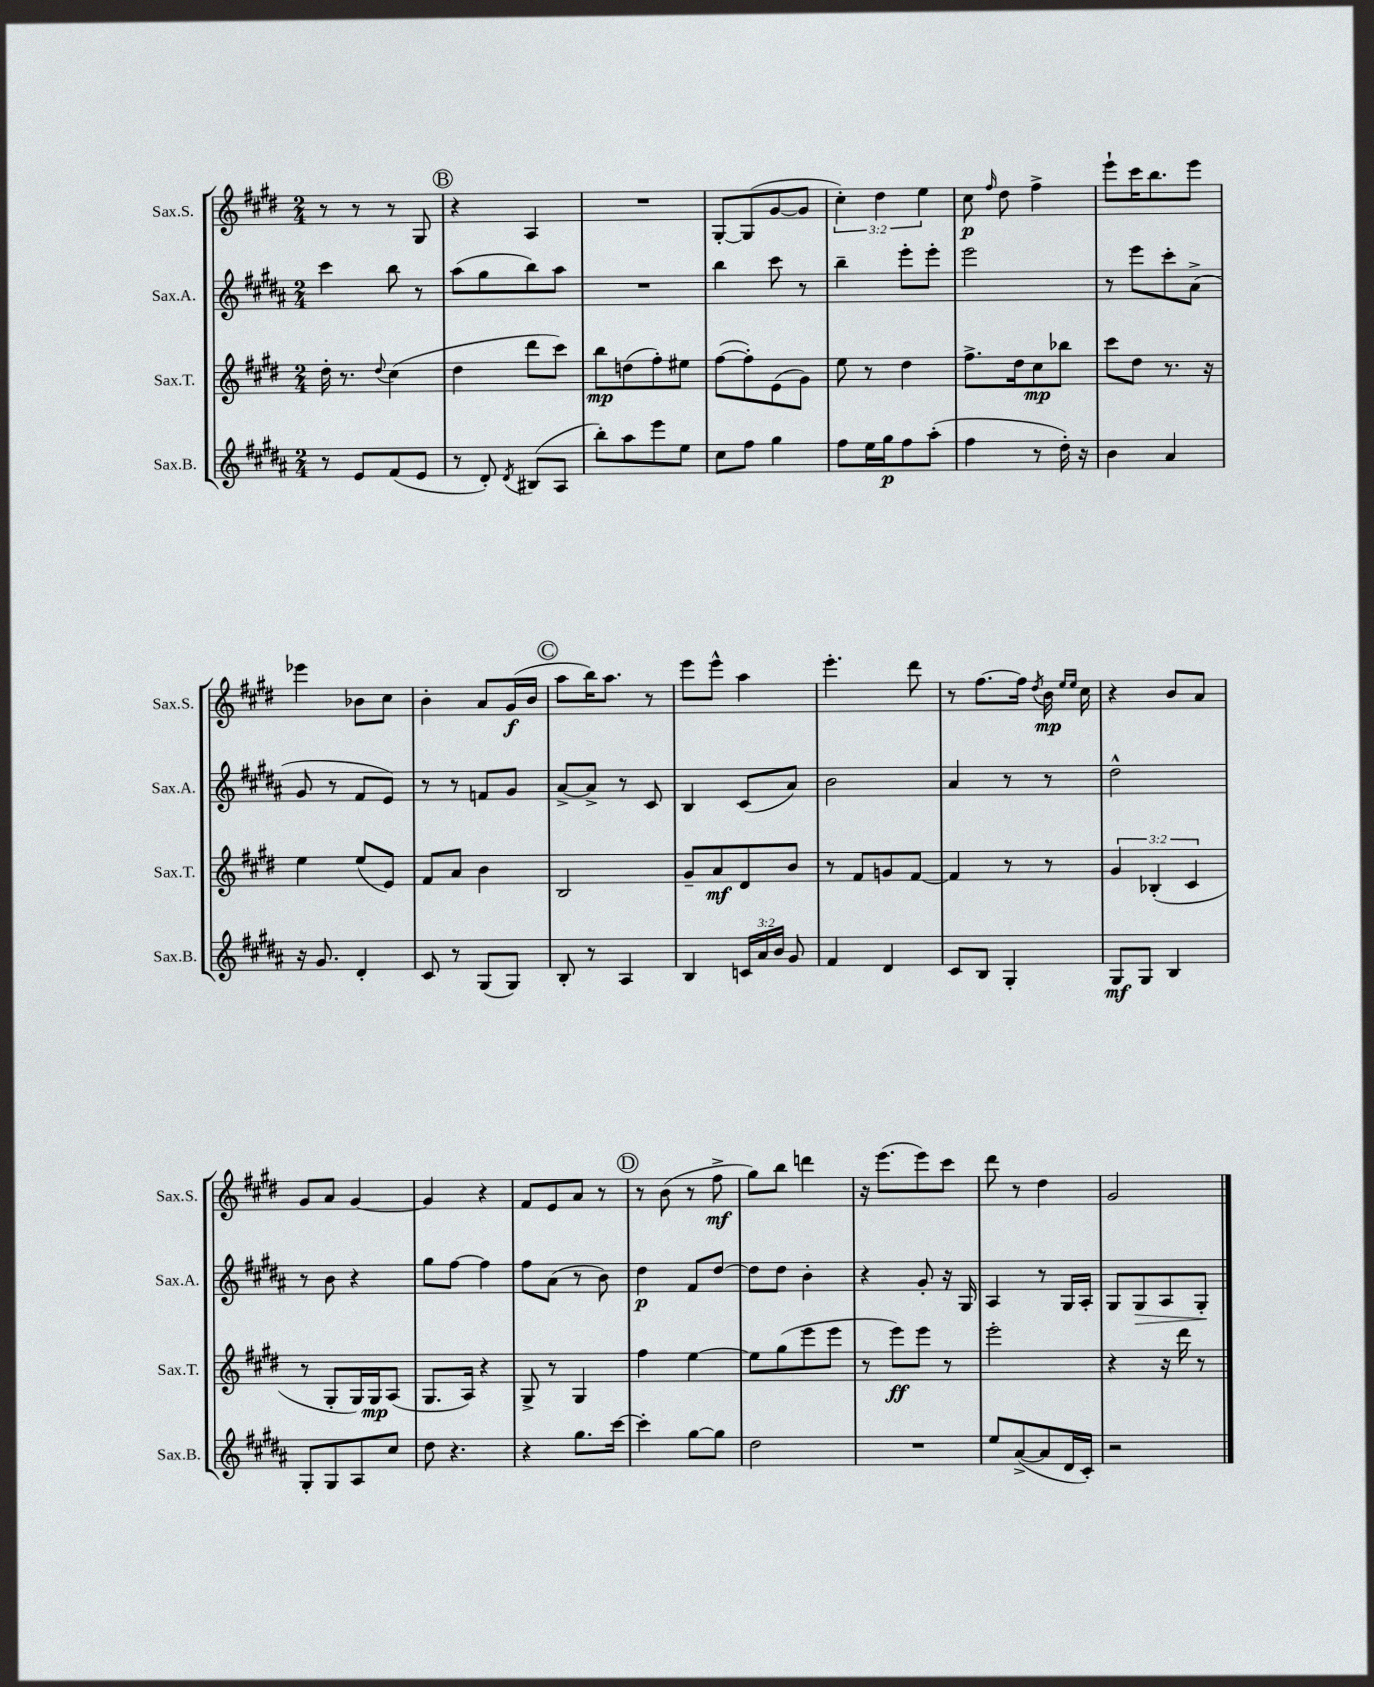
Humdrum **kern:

**kern	**dynam	**kern	**dynam	**kern	**dynam	**kern	**dynam
*part4	*part4	*part3	*part3	*part2	*part2	*part1	*part1
*staff4	*staff4	*staff3	*staff3	*staff2	*staff2	*staff1	*staff1
*I"Sax.B.	*	*I"Sax.T.	*	*I"Sax.A.	*	*I"Sax.S.	*
*I'Sax.B.	*	*I'Sax.T.	*	*I'Sax.A.	*	*I'Sax.S.	*
*clefG2	*	*clefG2	*	*clefG2	*	*clefG2	*
*k[f#c#g#d#a#]	*	*k[f#c#g#d#]	*	*k[f#c#g#d#a#]	*	*k[f#c#g#d#]	*
*M2/4	*	*M2/4	*	*M2/4	*	*M2/4	*
=69	=69	=69	=69	=69	=69	=69	=69
8r	.	16dd#'\	.	4ccc#\	.	8r	.
.	.	8.r	.	.	.	.	.
8e/L	.	.	.	.	.	8r	.
.	.	8qqdd#/	.	.	.	.	.
(8f#/	.	(4cc#\	.	8bb\	.	8r	.
8e/J	.	.	.	8r	.	8G#/	.
!!LO:REH:place=s1:t=B
=70	=70	=70	=70	=70	=70	=70	=70
8r	.	4dd#\	.	(8aa#\L	.	4r	.
8d#'/)	.	.	.	8gg#\	.	.	.
8qd#/	.	.	.	.	.	.	.
(8B#X/L	.	8ddd#\L	.	8bb\)	.	4A/	.
8A#/J	.	8ccc#\J)	.	8aa#\J	.	.	.
=71	=71	=71	=71	=71	=71	=71	=71
8bb'\L)	.	8bb\L	mp	2r	.	2r	.
8aa#\	.	(8ddn\	.	.	.	.	.
8eee\	.	8ff#'\)	.	.	.	.	.
8ee\J	.	8ee#X\J	.	.	.	.	.
=72	=72	=72	=72	=72	=72	=72	=72
8cc#\L	.	([8ff#\L	.	4bb\	.	[8G#'/L	.
8ff#\J	.	8ff#'\])	.	.	.	(8G#/]	.
4gg#\	.	(8e\	.	8ccc#\	.	[8g#/	.
.	.	8g#\J)	.	8r	.	8g#/J]	.
=73	=73	=73	=73	=73	=73	=73	=73
8ff#\L	.	8ee\	.	4bb~\	.	6cc#'\)	.
16ee\L	.	8r	.	.	.	.	.
.	.	.	.	.	.	6dd#\	.
16gg#\J	p	.	.	.	.	.	.
8ff#\	.	4dd#\	.	8eee'\L	.	.	.
.	.	.	.	.	.	6ee\	.
(8aa#'\J	.	.	.	8eee'\J	.	.	.
=74	=74	=74	=74	=74	=74	=74	=74
4ff#\	.	8.ff#^\L	.	2eee\	.	8cc#\	p
.	.	.	.	.	.	16qqff#/	.
.	.	.	.	.	.	8dd#\	.
.	.	16dd#\k	.	.	.	.	.
8r	.	8cc#\	mp	.	.	4ff#^\	.
16dd#'\)	.	8bb-X\J	.	.	.	.	.
16r	.	.	.	.	.	.	.
=75	=75	=75	=75	=75	=75	=75	=75
4b\	.	8ccc#\L	.	8r	.	8eee`\L	.
.	.	8dd#\J	.	8eee\L	.	16ccc#\K	.
.	.	.	.	.	.	8.bb\	.
4a#/	.	8.r	.	8ccc#'\	.	.	.
.	.	.	.	(8a#^\J	.	8eee\J	.
.	.	16r	.	.	.	.	.
!!LO:LB:g=z
=76	=76	=76	=76	=76	=76	=76	=76
16r	.	4ee\	.	8g#/	.	4eee-X\	.
8.g#/	.	.	.	.	.	.	.
.	.	.	.	8r	.	.	.
4d#'/	.	(8ee/L	.	8f#/L	.	8b-X\L	.
.	.	8e/J)	.	8e/J)	.	8cc#\J	.
=77	=77	=77	=77	=77	=77	=77	=77
8c#/	.	8f#/L	.	8r	.	4b'\	.
8r	.	8a/J	.	8r	.	.	.
(8G#/L	.	4b\	.	8fn/L	.	8a/L	.
8G#/J)	.	.	.	8g#/J	.	(16g#/L	f
.	.	.	.	.	.	16b/JJ	.
!!LO:REH:place=s1:t=C
=78	=78	=78	=78	=78	=78	=78	=78
8B'/	.	2B/	.	[8a#^/L	.	8aa\L	.
8r	.	.	.	8a#^/J]	.	16bb\K)	.
.	.	.	.	.	.	8.aa\J	.
4A#/	.	.	.	8r	.	.	.
.	.	.	.	8c#/	.	8r	.
=79	=79	=79	=79	=79	=79	=79	=79
4B/	.	8g#~/L	.	4B/	.	8eee\L	.
.	.	8a/	mf	.	.	8eee^^\J	.
24cn/LL	.	8d#/	.	(8c#/L	.	4aa\	.
24a#/	.	.	.	.	.	.	.
24b/JJ	.	.	.	.	.	.	.
8g#/	.	8b/J	.	8a#/J)	.	.	.
=80	=80	=80	=80	=80	=80	=80	=80
4f#/	.	8r	.	2b\	.	4.eee'\	.
.	.	8f#/L	.	.	.	.	.
4d#/	.	8gn/	.	.	.	.	.
.	.	[8f#/J	.	.	.	8ddd#\	.
=81	=81	=81	=81	=81	=81	=81	=81
8c#/L	.	4f#/]	.	4a#/	.	8r	.
8B/J	.	.	.	.	.	[8.ff#\L	.
4G#'/	.	8r	.	8r	.	.	.
.	.	.	.	.	.	16ff#\Jk]	.
.	.	.	.	.	.	8qdd#/	.
.	.	8r	.	8r	.	16b\	mp
.	.	.	.	.	.	16qqee/LL	.
.	.	.	.	.	.	16qqee/JJ	.
.	.	.	.	.	.	16cc#\	.
=82	=82	=82	=82	=82	=82	=82	=82
8G#/L	mf	6g#/	.	2dd#^^\	.	4r	.
8G#/J	.	.	.	.	.	.	.
.	.	(6B-X'/	.	.	.	.	.
4B/	.	.	.	.	.	8b/L	.
.	.	6c#/	.	.	.	.	.
.	.	.	.	.	.	8a/J	.
!!LO:LB:g=z
=83	=83	=83	=83	=83	=83	=83	=83
8G#'/L	.	8r	.	8r	.	8g#/L	.
8G#/	.	8G#'/L	.	8b\	.	8a/J	.
8A#/	.	16G#/L)	.	4r	.	[4g#/	.
.	.	16G#/J	mp	.	.	.	.
8cc#/J	.	(8A/J	.	.	.	.	.
=84	=84	=84	=84	=84	=84	=84	=84
8dd#\	.	8.G#/L	.	8gg#\L	.	4g#/]	.
4.r	.	.	.	[8ff#\J	.	.	.
.	.	16A/Jk)	.	.	.	.	.
.	.	4r	.	4ff#\]	.	4r	.
=85	=85	=85	=85	=85	=85	=85	=85
4r	.	8G#^/	.	8ff#\L	.	8f#/L	.
.	.	8r	.	(8a#\J	.	8e/	.
8.gg#\L	.	4G#/	.	8r	.	8a/J	.
.	.	.	.	8b\)	.	8r	.
[16ccc#\Jk	.	.	.	.	.	.	.
!!LO:REH:place=s1:t=D
=86	=86	=86	=86	=86	=86	=86	=86
4ccc#'\]	.	4ff#\	.	4dd#\	p	8r	.
.	.	.	.	.	.	(8b\	.
[8gg#\L	.	[4ee\	.	8f#/L	.	8r	.
8gg#\J]	.	.	.	[8dd#/J	.	8ff#^\	mf
=87	=87	=87	=87	=87	=87	=87	=87
2dd#\	.	8ee\L]	.	8dd#\L]	.	8gg#\L)	.
.	.	(8gg#\	.	8dd#\J	.	8bb\J	.
.	.	8eee\	.	4b'\	.	4dddn\	.
.	.	8eee\J	.	.	.	.	.
=88	=88	=88	=88	=88	=88	=88	=88
2r	.	8r	.	4r	.	16r	.
.	.	.	.	.	.	(8.eee\L	.
.	.	8eee\L)	ff	.	.	.	.
.	.	8eee\J	.	8g#'/	.	8eee\)	.
.	.	8r	.	16r	.	8ccc#\J	.
.	.	.	.	16G#/	.	.	.
=89	=89	=89	=89	=89	=89	=89	=89
8ee/L	.	2eee'\	.	4A#/	.	8ddd#\	.
([8a#^/	.	.	.	.	.	8r	.
8a#/]	.	.	.	8r	.	4dd#\	.
16d#/L	.	.	.	16G#/LL	.	.	.
16c#'/JJ)	.	.	.	16A#'/JJ	.	.	.
=90	=90	=90	=90	=90	=90	=90	=90
2r	.	4r	.	8G#/L	.	2g#/	.
!	!	!	!	!	!LO:HP:b	!	!
.	.	.	.	8G#/	>	.	.
.	.	16r	.	8A#/	.	.	.
.	.	16ddd#\	.	.	.	.	.
.	.	8r	.	8G#'/J	.	.	.
.	.	.	.	.	]	.	.
==	==	==	==	==	==	==	==
*-	*-	*-	*-	*-	*-	*-	*-
